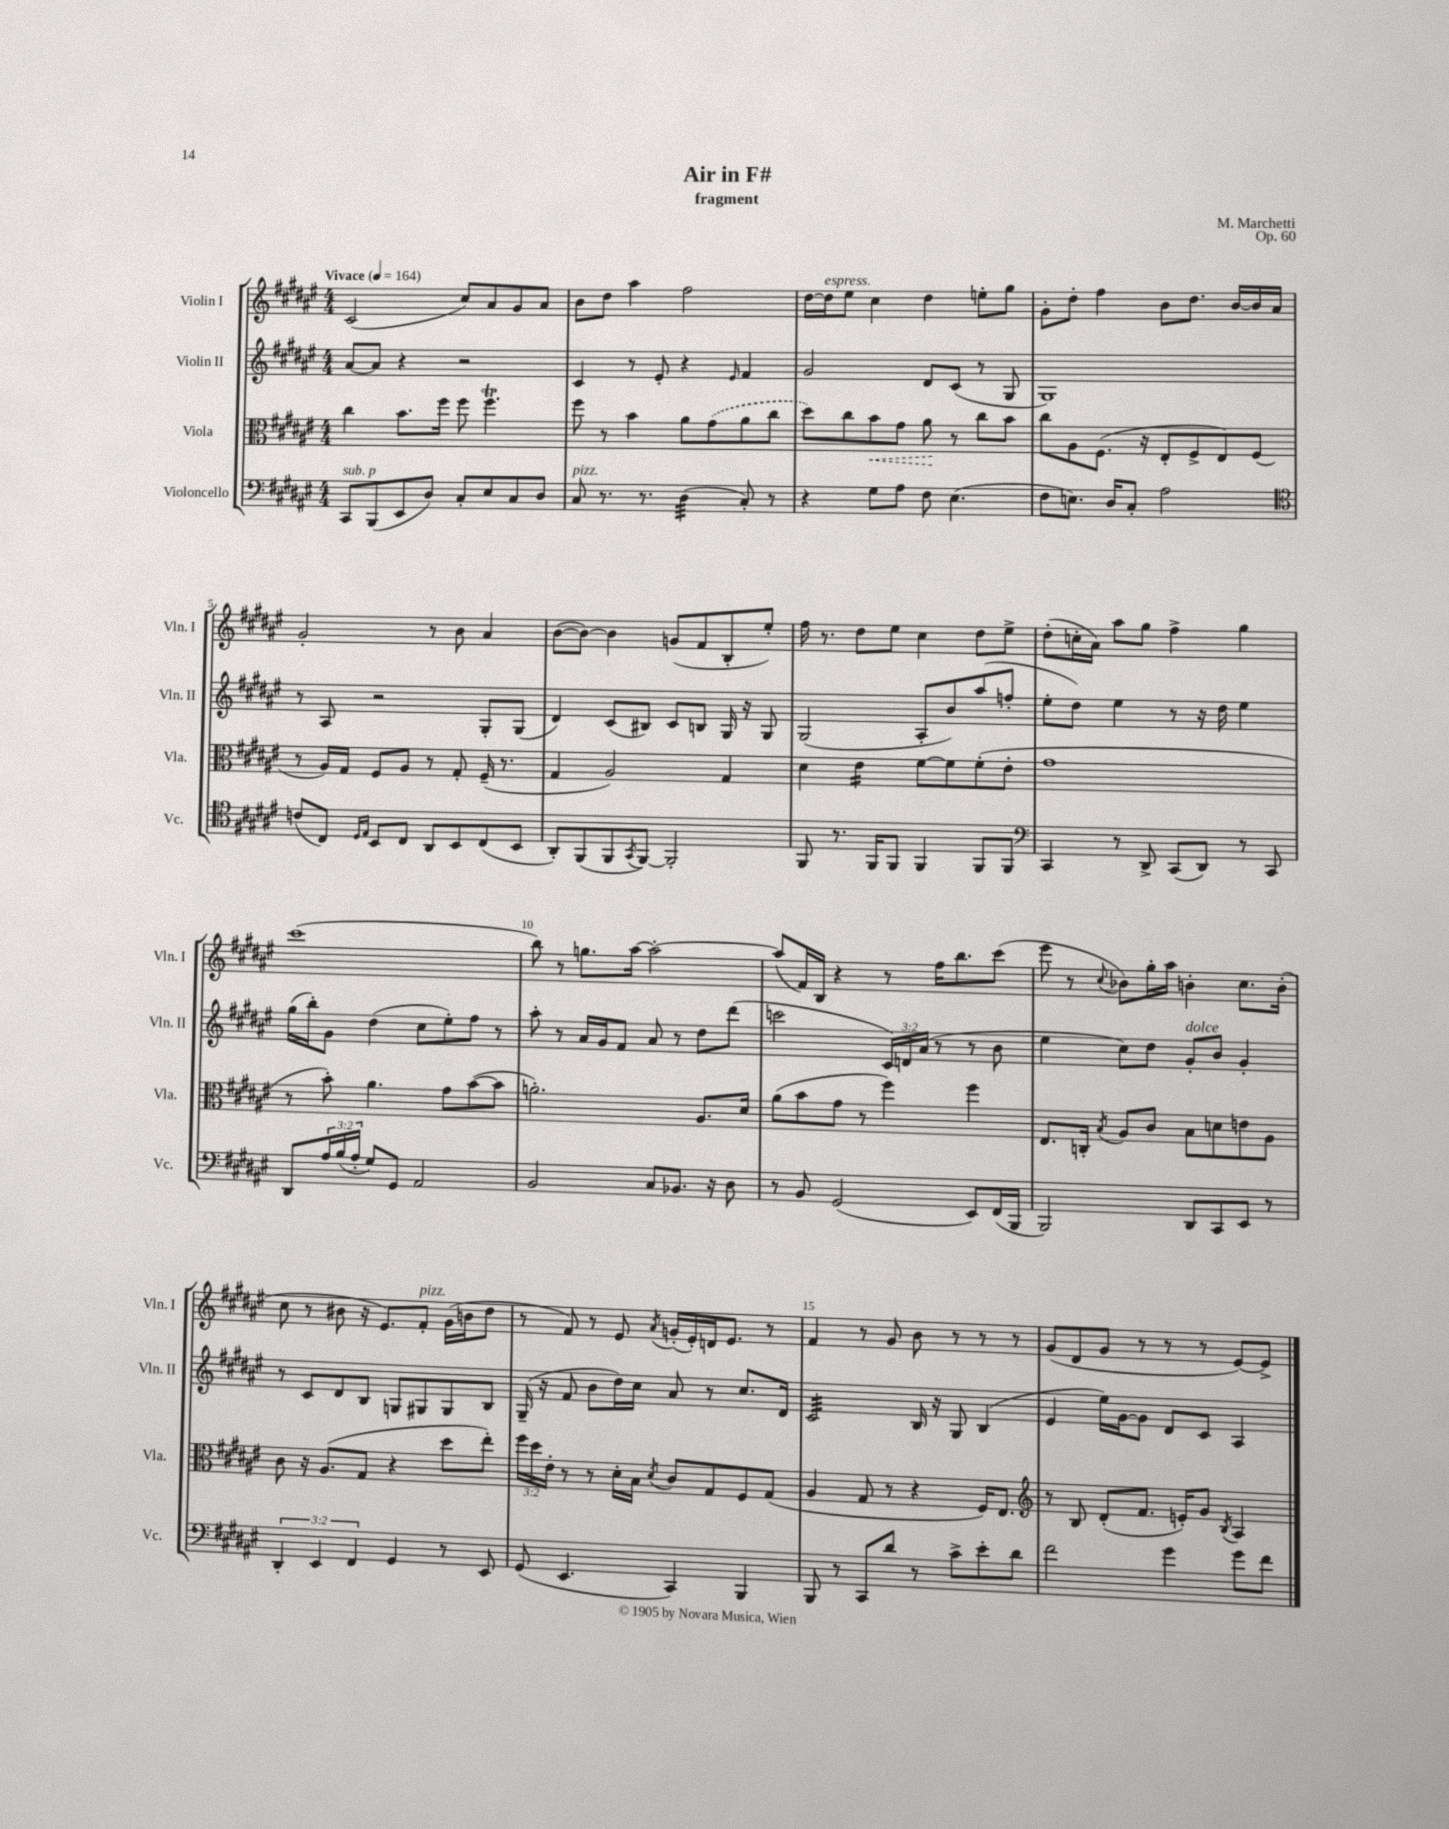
\header { title = "Air in F#" composer = "M. Marchetti" subtitle = "fragment" opus = "Op. 60" }
<<
\new StaffGroup <<
\new Staff = "s0" \with { instrumentName = "Violin I" shortInstrumentName = "Vln. I" } {
    \clef treble \key fis \major \numericTimeSignature \time 4/4 \tempo "Vivace" 4 = 164
    cis'2( cis''8) ais'8 gis'8 ais'8 |
    b'8 dis''8 ais''4 fis''2 |
    dis''16~ dis''16^\markup { \italic "espress." } eis''8 cis''4 dis''4 e''8-. gis''8 |
    gis'8-. dis''8-. fis''4 b'8 dis''8. b'16~ b'16 ais'16 |
    gis'2-. r8 b'8 ais'4 |
    b'8~( b'8~) b'4 g'8( fis'8 b8-. eis''8-.) |
    fis''16 r8. dis''8 eis''8 cis''4 dis''8 eis''8-> |
    dis''8-.( c''16-. ais'16) ais''8 gis''8 fis''4-> gis''4 |
    cis'''1( |
    b''8) r8 g''8. ais''16~ ais''2~-. |
    ais''8( fis'16) b16 r4 r8 fis''16 b''8. cis'''8( |
    eis'''8 r8 \appoggiatura { cis''8 } bes'8) gis''16-. ais''16 b'4-. cis''8. b'16-.( |
    cis''8 r8 bis'8 r16 eis'8.) fis'8-.^\markup { \italic "pizz." } gis'16( b'16 dis''8 |
    r8 fis'8) r8 eis'8 \acciaccatura { ais'8 } g'16-.( eis'16-.) d'16 eis'8. r8 |
    fis'4 r8 gis'8 b'8 r8 r8 r8 |
    gis'8( dis'8 gis'8 r8 r8 r8 eis'8~) eis'8-> \bar "|." |
}
\new Staff = "s1" \with { instrumentName = "Violin II" shortInstrumentName = "Vln. II" } {
    \clef treble \key fis \major \numericTimeSignature \time 4/4 \override Staff.TupletNumber.text = #tuplet-number::calc-fraction-text
    ais'8~ ais'8 r4 r2 |
    cis'4 r8 eis'8-. r4 \grace { eis'16 } fis'4 |
    gis'2 dis'8 cis'8( r8 gis8 |
    gis1) |
    r8 ais8 r2 gis8-. gis8( |
    dis'4) cis'8( bis8) cis'8 b8 gis16 r16 gis8 |
    gis2( ais8-. b'8) ais''8( f''8-. |
    eis''8-. dis''8) eis''4 r8 r16 dis''16 eis''4 |
    gis''16( b''16-.) gis'8 dis''4( cis''8 eis''8-.) fis''8 r8 |
    ais''8-. r8 ais'16 gis'16 fis'8 ais'8 r8 dis''8 dis'''8( |
    c'''2 \tuplet 3/2 { cis'16) d'16 ais'16( } r8 r8 b'8 |
    eis''4 cis''8) dis''8 gis'8-.^\markup { \italic "dolce" } b'8 gis'4-. |
    r8 cis'8 dis'8 b8 g8 gis8 gis8 b8 |
    gis16--( r16 fis'8 b'8 dis''16) cis''16 ais'8 r8 cis''8. dis'16 |
    cis'2:32 b16 r16 gis8 b4( |
    eis'4 eis''16) gis'16~ gis'8 dis'8 cis'8 ais4 \bar "|." |
}
\new Staff = "s2" \with { instrumentName = "Viola" shortInstrumentName = "Vla." } {
    \clef alto \key fis \major \numericTimeSignature \time 4/4 \override Staff.TupletNumber.text = #tuplet-number::calc-fraction-text
    cis''4 b'8. fis''16 fis''8 fis''4.\trill |
    fis''8 r8 b'4 ais'8 \once \slurDashed gis'8( ais'8 cis''8 |
    dis''8) cis''8 \once \override Hairpin.style = #'dashed-line b'8\< gis'8 ais'8\! r8 cis''8 b'8 |
    cis''8 ais8 fis8.( r16 eis8-. fis8-> eis8) fis8( |
    r8 ais16) gis16 fis8 ais8 r8 gis8-. fis16--( r8. |
    gis4 ais2) gis4 |
    dis'4 eis'4:16 fis'8~ fis'8 fis'8-.( eis'8-. |
    gis'1 |
    r8 b'8-.) ais'4. gis'8 b'8~( b'8 |
    a'2.-.) ais8. dis'16 |
    ais'8( b'8 gis'8 r8 fis''4) fis''4 |
    eis8. c16-. \acciaccatura { b8 } ais8 cis'8 b8 d'8 e'8 ais8 |
    cis'8 r16 ais8.( gis8 r4 dis''8 eis''8-.) |
    \tuplet 3/2 { fis''16 dis''16 eis'16-. } r8 r8 dis'16-. b16 \acciaccatura { dis'8 } cis'8 gis8 fis8 gis8( |
    ais4 gis8 r8 r4 fis16) eis8. |
    \clef treble r8 b8 dis'8-.( fis'8. e'16-.) gis'8 \acciaccatura { b8 } ais4 \bar "|." |
}
\new Staff = "s3" \with { instrumentName = "Violoncello" shortInstrumentName = "Vc." } {
    \clef bass \key fis \major \numericTimeSignature \time 4/4 \override Staff.TupletNumber.text = #tuplet-number::calc-fraction-text
    cis,8^\markup { \italic "sub. p" } b,,8( eis,8 dis8) cis8-. eis8 cis8 dis8 |
    cis8^\markup { \italic "pizz." } r8. r8. dis4:32( cis8-.) r8 |
    r4 gis8 ais8 fis8 eis4.( |
    fis8 e8.) dis16 cis8-. ais2 |
    \clef tenor c'8( cis8) \grace { dis16 eis16 } b,8 cis8 ais,8 b,8 cis8( b,8 |
    ais,8-.) fis,8( fis,8 \acciaccatura { gis,8 } fis,8~) fis,2-. |
    fis,8 r8. fis,16 fis,8 fis,4 fis,8 fis,8 |
    \clef bass cis,4 r8 dis,8-> cis,8( dis,8) r8 cis,8 |
    dis,8 \tuplet 3/2 { ais16 b16( ais16-. } gis8) gis,8 ais,2 |
    b,2 cis8 bes,8. r16 dis8 |
    r8 b,8 gis,2( eis,8) fis,16( b,,16 |
    b,,2) dis,8 cis,8 eis,8 r8 |
    \tuplet 3/2 { dis,4-. eis,4 fis,4 } gis,4 r8 eis,8 |
    gis,8( eis,4. cis,4) b,,4 |
    b,,8 r8 cis,8 dis'8 r8 cis'8-> eis'8-. dis'8 |
    fis'2 gis'4 gis'8 fis'8 \bar "|." |
}
>>
>>
\layout { \context { \Score \override BarNumber.break-visibility = ##(#f #t #t) barNumberVisibility = #(every-nth-bar-number-visible 5) } }
